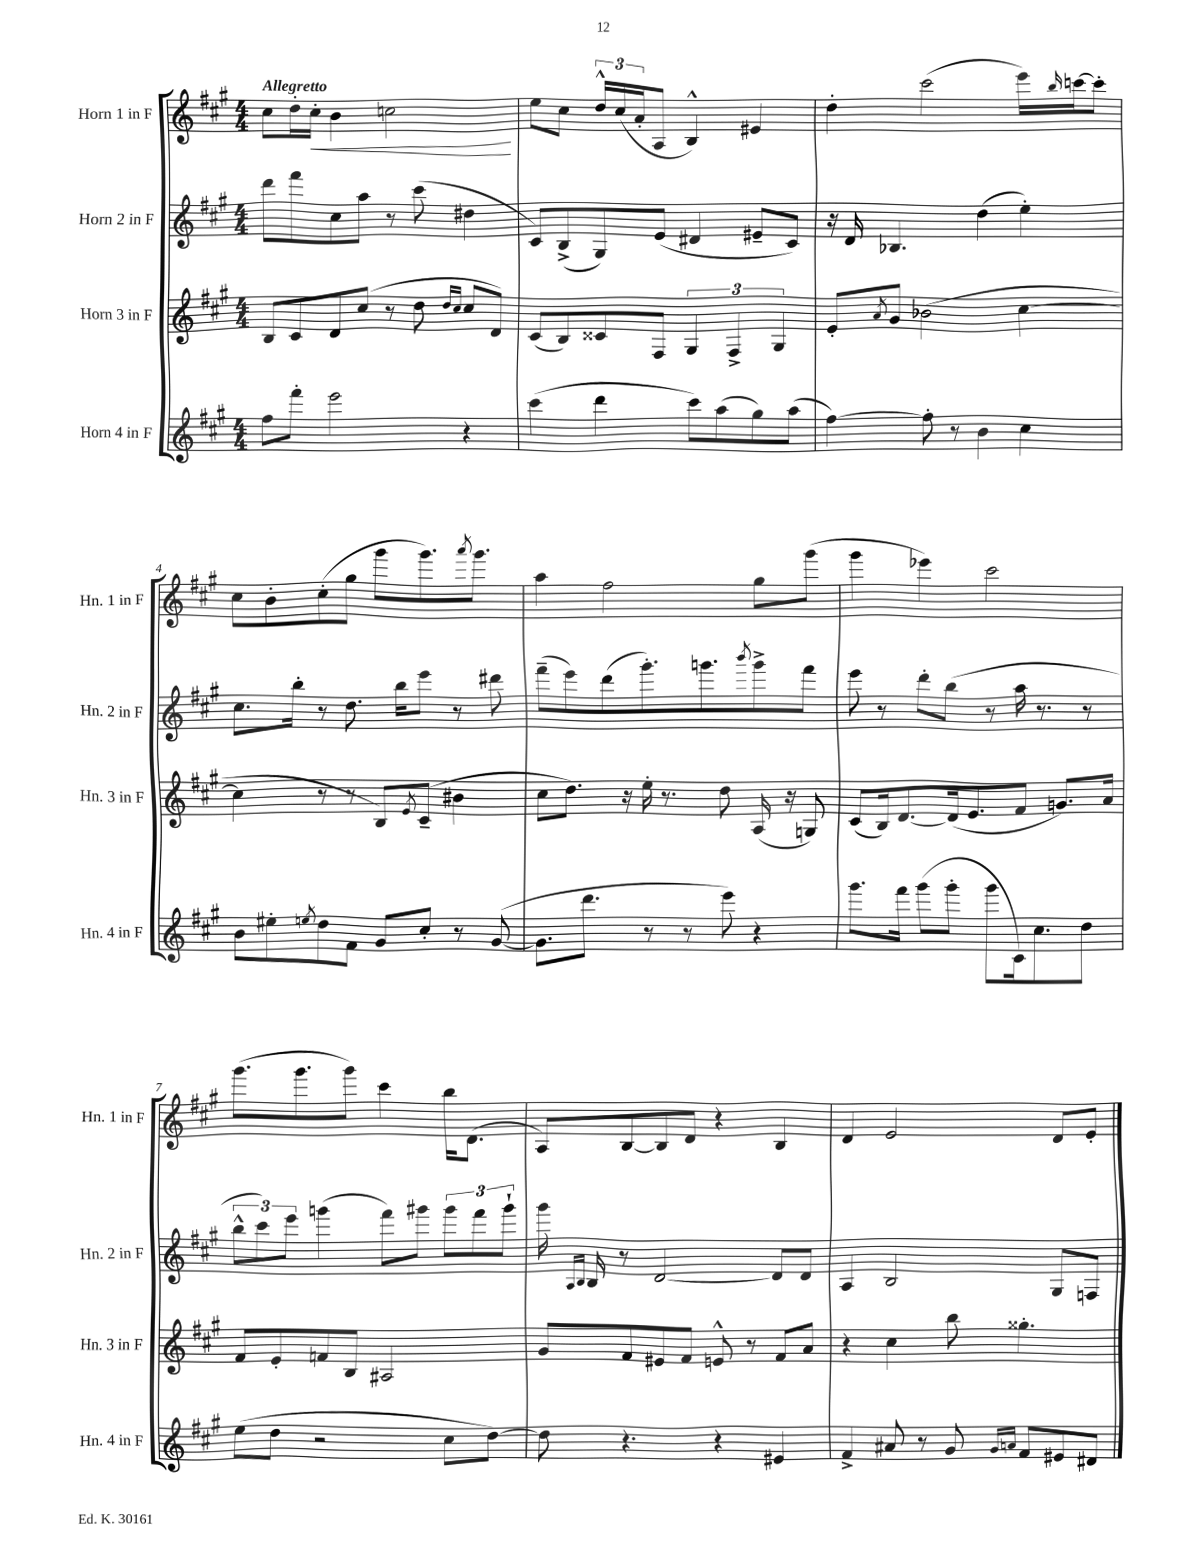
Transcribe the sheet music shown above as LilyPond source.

<<
\new StaffGroup <<
\new Staff = "s0" \with { instrumentName = "Horn 1 in F" shortInstrumentName = "Hn. 1 in F" } {
    \clef treble \key a \major \numericTimeSignature \time 4/4 \tempo "Allegretto"
    cis''8 d''16-. cis''16-.\< b'4 c''2\! |
    e''8 cis''8 \tuplet 3/2 { d''16-^ cis''16( a'16-. } a8 b4-^) eis'4 |
    d''4-. cis'''2( e'''16) \grace { b''16 } c'''16~ c'''8-. |
    cis''8 b'8-. cis''8-.( gis''8 gis'''8 gis'''8.) \acciaccatura { a'''8 } gis'''8. |
    a''4 fis''2 gis''8 gis'''8( |
    gis'''4 ees'''4) cis'''2 |
    gis'''8.( gis'''8. gis'''8) cis'''4 b''16 d'8.( |
    a8) b8~ b8 d'8 r4 b4 |
    d'4 e'2 d'8 e'8-. \bar "|." |
}
\new Staff = "s1" \with { instrumentName = "Horn 2 in F" shortInstrumentName = "Hn. 2 in F" } {
    \clef treble \key a \major \numericTimeSignature \time 4/4
    d'''8 fis'''8 cis''8 a''8 r8 cis'''8( dis''4 |
    cis'8) b8->( gis8) e'8( dis'4 eis'8-- cis'8) |
    r16 d'16 bes4. d''4( e''4-.) |
    cis''8. b''16-. r8 d''8. b''16 e'''8 r8 dis'''8 |
    fis'''8--( e'''8) d'''8( gis'''8.-.) g'''8. \acciaccatura { b'''8 } g'''8-> fis'''8 |
    e'''8 r8 d'''8-. b''8( r8 a''16 r8. r8 |
    \tuplet 3/2 { b''8-^ cis'''8) e'''8 } g'''4( fis'''8) gis'''8 \tuplet 3/2 { gis'''8 fis'''8 gis'''8-! } |
    gis'''16 \grace { a16 b16 } b16 r8 d'2~ d'8 d'8 |
    a4 b2 gis8 f8 \bar "|." |
}
\new Staff = "s2" \with { instrumentName = "Horn 3 in F" shortInstrumentName = "Hn. 3 in F" } {
    \clef treble \key a \major \numericTimeSignature \time 4/4
    b8 cis'8 d'8 cis''8( r8 d''8 \grace { d''16 cis''16 } cis''8 d'8) |
    cis'8( b8) cisis'8 fis8 \tuplet 3/2 { gis4 fis4-> gis4 } |
    e'8-. \acciaccatura { a'8 } gis'8 bes'2( cis''4~ |
    cis''4 r8 r8 b8) \acciaccatura { e'8 } cis'8--( bis'4 |
    cis''8 d''8.) r16 e''16-. r8. d''8 a16( r16 g8) |
    cis'8( b16) d'8.~ d'16( e'8. fis'8 g'8.) a'16 |
    fis'8 e'8-. f'8 b8 ais2 |
    gis'8 fis'8 eis'8 fis'8 e'8-^ r8 fis'8 a'8 |
    r4 cis''4 b''8 gisis''4.-. \bar "|." |
}
\new Staff = "s3" \with { instrumentName = "Horn 4 in F" shortInstrumentName = "Hn. 4 in F" } {
    \clef treble \key a \major \numericTimeSignature \time 4/4
    fis''8 fis'''8-. e'''2 r4 |
    cis'''4( d'''4 cis'''8) a''8( gis''8) a''8( |
    fis''4~) fis''8-. r8 b'4 cis''4 |
    b'8 eis''8-. \acciaccatura { e''8 } d''8 fis'8 gis'8 cis''8-. r8 gis'8~( |
    gis'8. d'''8. r8 r8 e'''8) r4 |
    gis'''8. fis'''16 gis'''8( gis'''8-. gis'''8 cis'16) cis''8. d''8 |
    e''8( d''8 r2 cis''8 d''8~) |
    d''8 r4. r4 eis'4 |
    fis'4-> ais'8 r8 gis'8 \grace { gis'16 a'16 } fis'8 eis'8 dis'8 \bar "|." |
}
>>
>>
